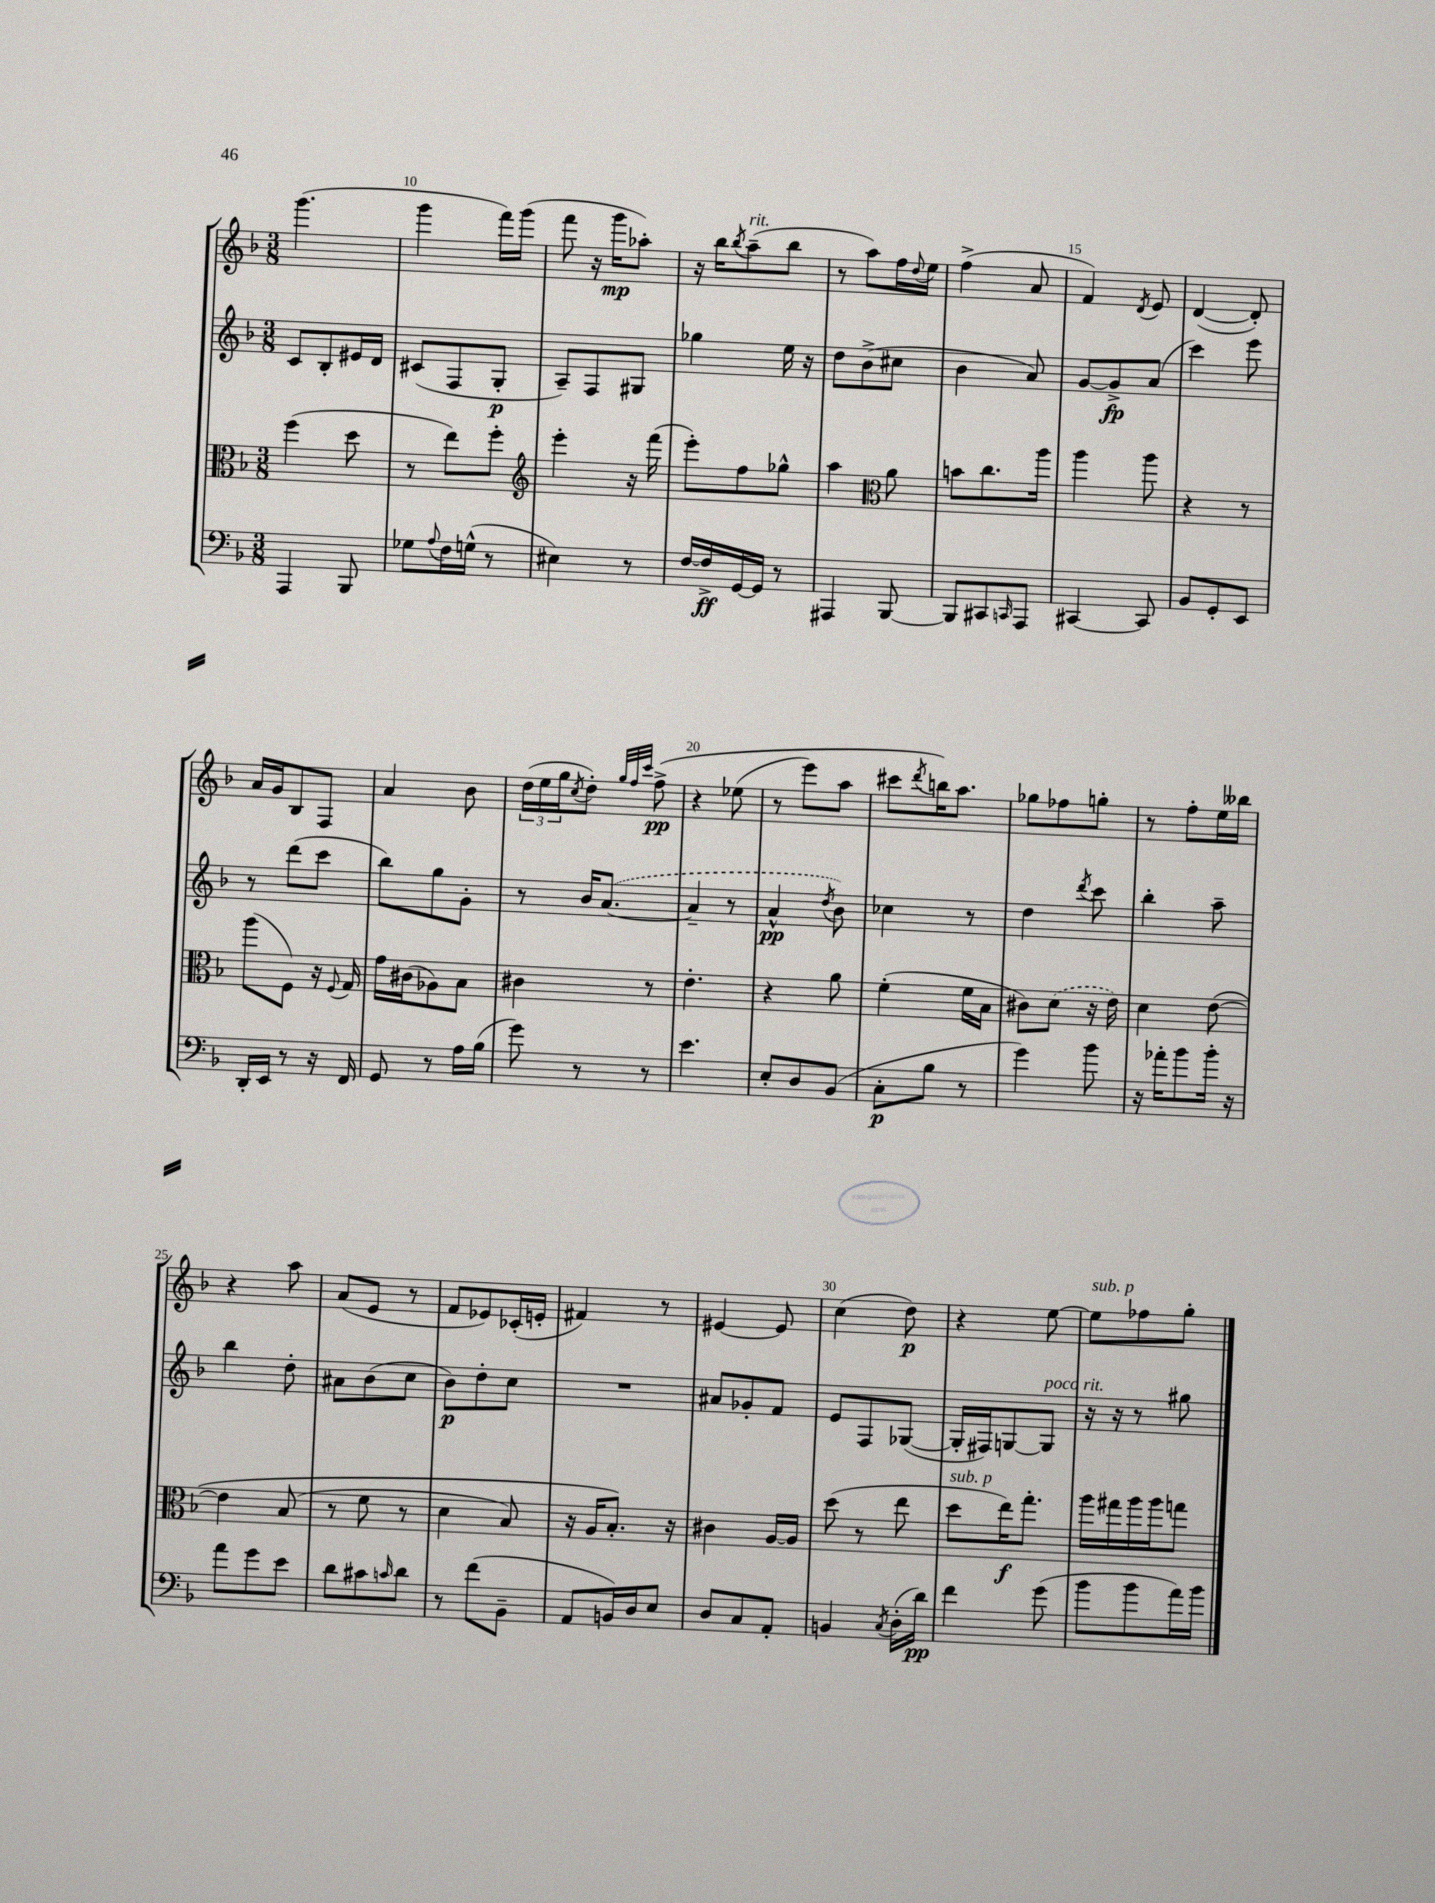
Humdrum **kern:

**kern	**kern	**kern	**kern
*staff4	*staff3	*staff2	*staff1
*clefF4	*clefC3	*clefG2	*clefG2
*k[b-]	*k[b-]	*k[b-]	*k[b-]
*M3/8	*M3/8	*M3/8	*M3/8
4AAA	(4ff	8c	(4.ggg
.	.	8B-'	.
8BBB-	8dd	16e#	.
.	.	16d	.
=	=	=	=
8G-	8r	(8c#	4ggg
8qqA	.	.	.
16F	8ee)	8F	.
(16G^^	.	.	.
8r	8ff'	8G'	16fff)
.	.	.	(16ggg
=	=	=	=
*	*clefG2	*	*
4E#)	4eee'	8A~)	8fff
.	.	8F	16r
.	.	.	16ggg
8r	16r	8G#	8aa-')
.	(16fff	.	.
=	=	=	=
[16F	8eee')	4gg-	16r
16F^]	.	.	16bb-
.	.	.	8qbb-
[16GG	8ff	.	(8aa~
16GG]	.	.	.
8r	8gg-^^	16ee	8bb-
.	.	16r	.
=	=	=	=
4AAA#	4aa	8dd	8r
.	.	(8b-^	8aa)
*	*clefC3	*	*
[8BBB-	8a	8cc#	16ff
.	.	.	8qqdd
.	.	.	16ee
=	=	=	=
8BBB-]	8b	4b-	(4ff^
8CC#	8.cc	.	.
16qqCC	.	.	.
8AAA	.	8a)	8a
.	16aa	.	.
=	=	=	=
[4CC#	4aa	[8g	4f)
.	.	8g^]	.
.	.	.	8qd
8CC#]	8aa	(8a	8e
=	=	=	=
8BB-	4r	4ccc)	([4d
8GG'	.	.	.
8EE	8r	8eee	8d'])
=	=	=	=
16DD'	(8aa	8r	16a
16EE	.	.	16g
8r	8F)	(8ddd	8B-
16r	16r	8ccc	8F
.	8qqF	.	.
16FF	16G	.	.
=	=	=	=
8GG	16g	8bb-)	4a
.	(16c#	.	.
8r	8A-)	8gg	.
16A	8B-	8g'	8b-
(16B-	.	.	.
=	=	=	=
8g)	4c#	8r	(24dd
.	.	.	24ee
.	.	.	24gg
.	.	.	8qcc
8r	.	16b-	8dd')
.	.	([8.a	.
.	.	.	32qqgg
.	.	.	32qqff
.	.	.	32qqccc
8r	8r	.	&(8ff^
=	=	=	=
4.e	4.e'	4a~]	4r
.	.	8r	(8ee-
=	=	=	=
8E'	4r	4a^^	8r
8D	.	.	8eee)
.	.	8qdd	.
(8BB-	8a	8b-)	8aa
=	=	=	=
8C'	(4f'	4cc-	8ccc#
.	.	.	8qddd
8B-	.	.	16bb&)
.	.	.	8.aa
8r	16f	8r	.
.	16B-	.	.
=	=	=	=
4g)	8c#)	4dd	8gg-
.	(8d	.	8ff-
.	.	8qddd	.
8b-	16r	8ccc	8gg'
.	16e)	.	.
=	=	=	=
16r	4d	4bb-'	8r
16a-'	.	.	.
8b-	.	.	8ff'
16b-'	&([8e	8aa~	16ee
16r	.	.	16bb--
=	=	=	=
8a	4e]	4bb-	4r
8g	.	.	.
8e	(8B-	8dd'	8aa
=	=	=	=
8d	8r	8a#	(8a
8c#	8f	(8b-	8e
16qqc	.	.	.
8d	8r	8cc	8r
=	=	=	=
8r	4d	8b-)	8f
(8f	.	8dd'	8e-)
8BB-~	8B-)	8cc	(16c-'
.	.	.	16e'
=	=	=	=
8AA	16r	4.r	4f#)
.	16A	.	.
16BB)	8.B-'&)	.	.
16D	.	.	.
8E	.	.	8r
.	16r	.	.
=	=	=	=
8D	4c#	8a#	[4e#
8C	.	8g-'	.
8AA'	[16A	8f	8e#]
.	16A]	.	.
=	=	=	=
4BB	(8dd	8e	(4cc
.	8r	8F	.
8qC	.	.	.
(16D'	8ee	([8G-	8dd)
16d)	.	.	.
=	=	=	=
4f	8dd	16G-']	4r
.	.	16F#)	.
.	16ee)	[8G	.
.	8.gg'	.	.
(8g	.	8G]	[8ee
=	=	=	=
8b-	16aa	16r	8ee]
.	16gg#	16r	.
8b-	16aa	8r	8ff-
.	16aa	.	.
16a)	8gg	8gg#	8gg'
16b-	.	.	.
==	==	==	==
*-	*-	*-	*-
